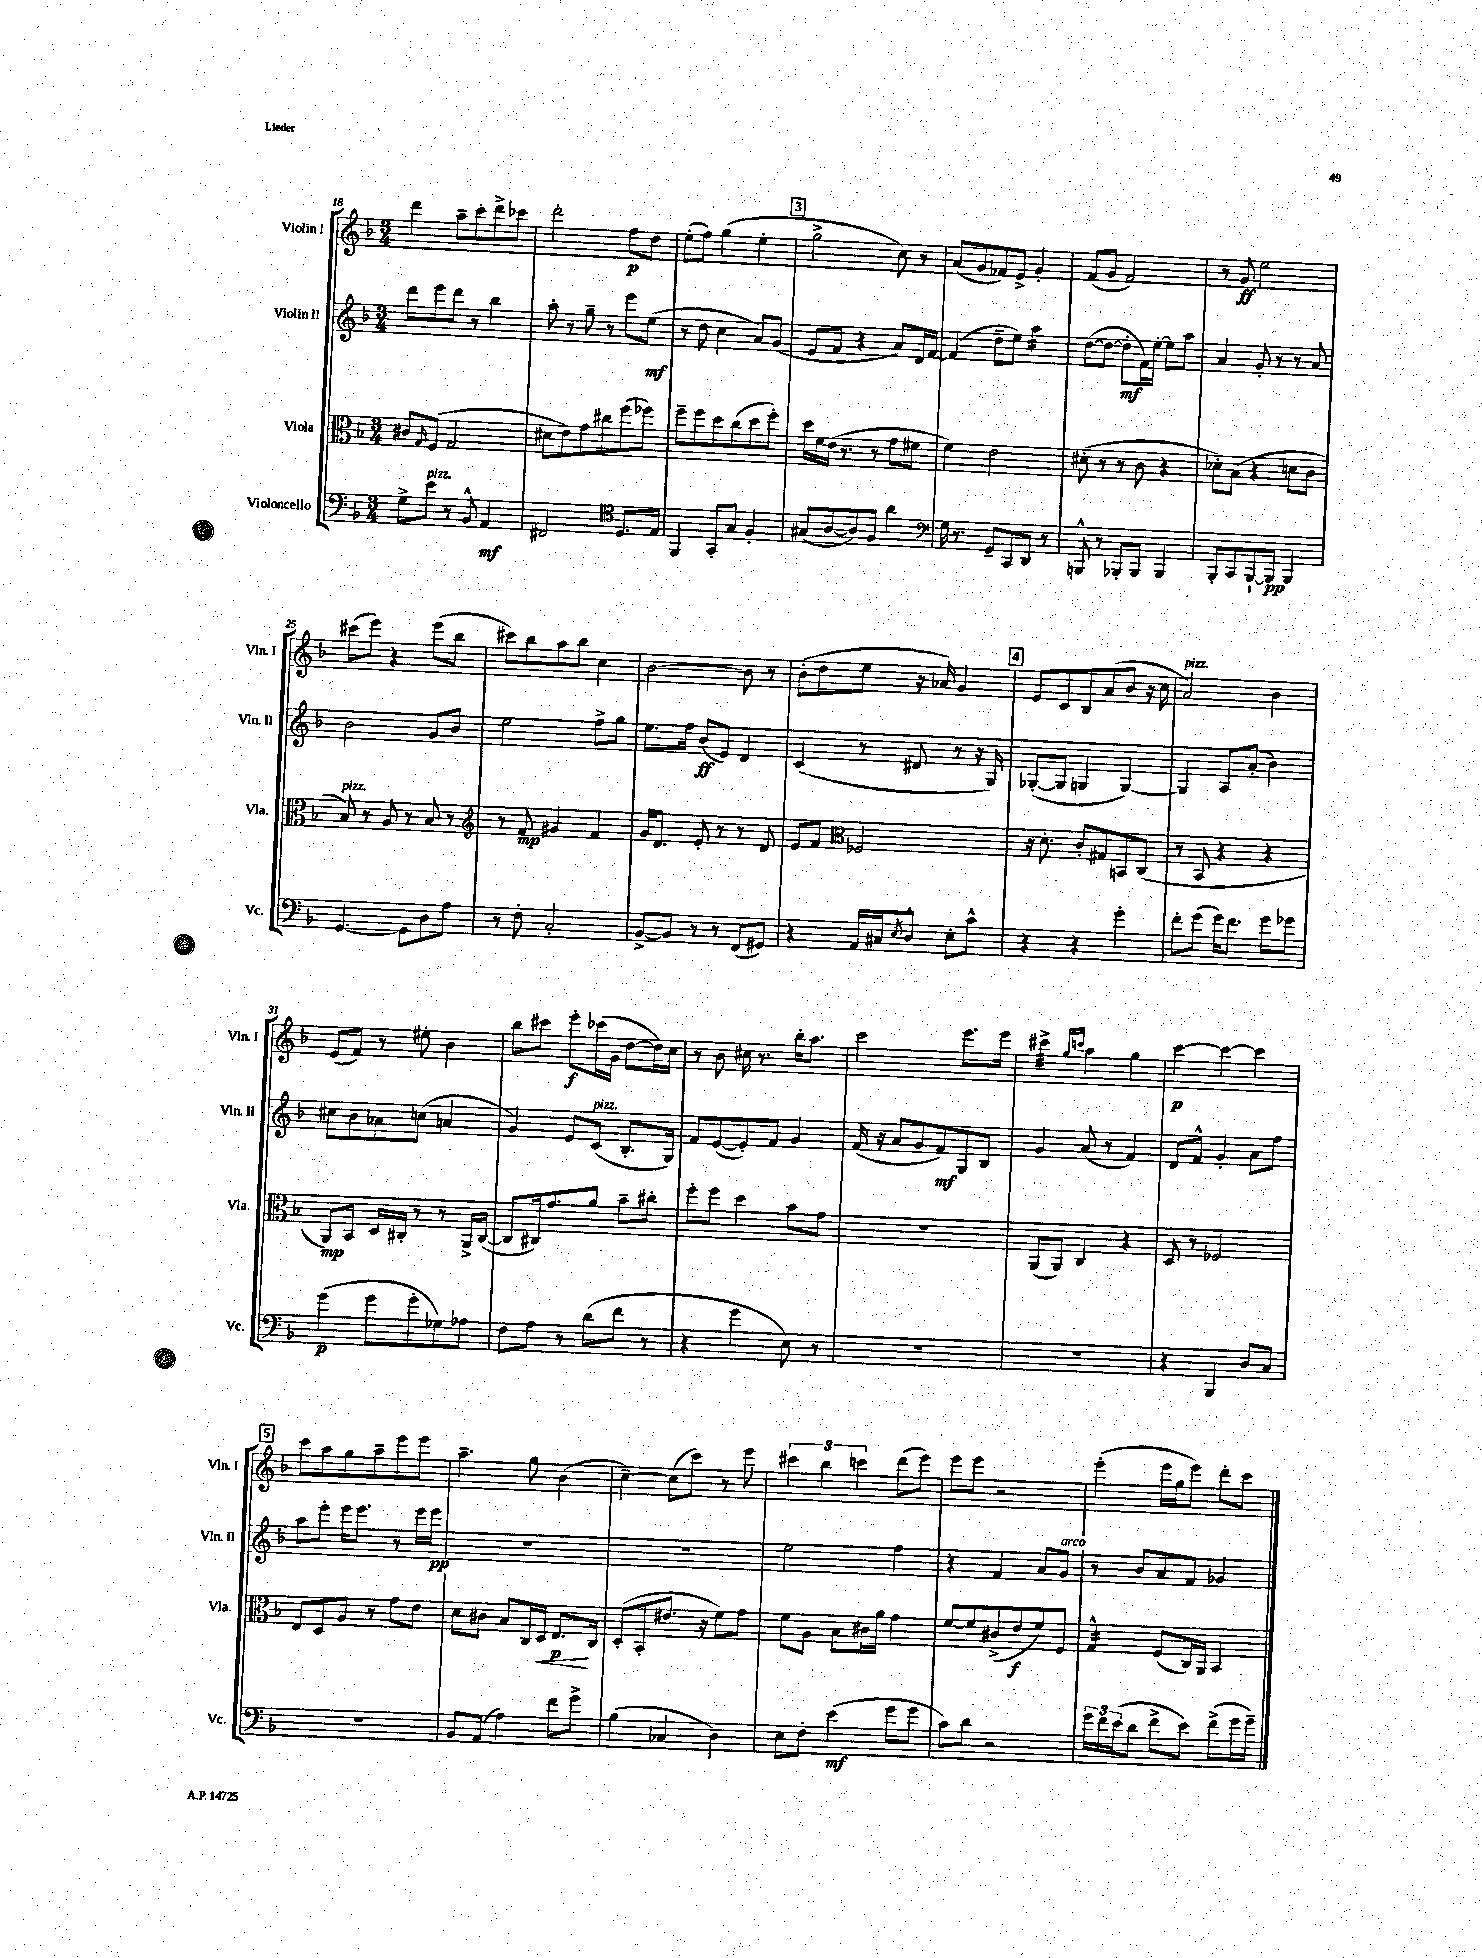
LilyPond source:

<<
\new StaffGroup <<
\new Staff = "s0" \with { instrumentName = "Violin I" shortInstrumentName = "Vln. I" } {
    \clef treble \key f \major \numericTimeSignature \time 3/4
    d'''4 a''8-- c'''8-. d'''8-> ces'''8 |
    d'''2-. f''8\p d''8 |
    e''8-.( f''8) g''4( e''4-. |
    \mark \markup { \box "3" } g''2-> c''8) r8 |
    a'8( g'8 fes'8) e'8-> g'4-. |
    f'8( g'8 f'2) |
    r8 g'8\ff e''2 |
    cis'''8( e'''8) r4 e'''8( bes''8 |
    cis'''8) bes''8 a''8 bes''8 c''4 |
    bes'2~ bes'8 r8 |
    bes'8-.( d''8 e''8 r16 aes'16) g'4 |
    \mark \markup { \box "4" } e'8 c'8 bes8 a'8( bes'8 r16 c''16 |
    a'2^\markup { \italic "pizz." }) bes'4 |
    e'8( f'8) r8 eis''8-. bes'4 |
    bes''8 cis'''8 e'''8-.\f ces'''16( g'16 d''8~ d''16) c''16 |
    r8 bes'8 cis''16 r8. bes''16-. a''8. |
    c'''2 e'''8. e'''16 |
    cis'''4:32-> \grace { g''16 c'''16 } a''4 g''4 |
    c'''4~\p c'''4~ c'''4 |
    \mark \markup { \box "5" } c'''8 a''8 g''8 a''8-- e'''8 e'''8 |
    a''4.-- g''8 bes'4( |
    c''4~--) c''8( c'''8) r8 e'''8 |
    \tuplet 3/2 { cis'''4 bes''4 c'''4 } d'''8( e'''8) |
    e'''8 e'''8 r2 |
    e'''4-.( e'''16 g''16 e'''8) d'''8-. c'''8 \bar "|." |
}
\new Staff = "s1" \with { instrumentName = "Violin II" shortInstrumentName = "Vln. II" } {
    \clef treble \key f \major \numericTimeSignature \time 3/4
    d'''8 e'''8 d'''8 r8 bes''4 |
    a''8-. r8 g''8-- r8 e'''8 e''8\mf( |
    r8 d''8 c''4 a'8) g'8( |
    \mark \markup { \box "3" } e'8 f'8 r4 a'8) d'16 f'16~ |
    f'4( d''8-- e''8) a''4:16 |
    d''8~( d''8~ d''8-.\mf f'16) e''16~-. e''8 a''8 |
    a'4 g'8-. r8 r8 a'8 |
    bes'2 g'8 bes'8 |
    e''2 f''8-> g''8 |
    e''8. f''16 bes'8\ff( e'8) d'4 |
    c'4( r8 dis'8 r8 r16 g16) |
    \mark \markup { \box "4" } ges8~-.( ges8 g4 g4~) |
    g4 a8 a'8-.( bes'4) |
    cis''8 bes'8 aes'8 c''8( a'4 |
    g'4) e'8 c'8^\markup { \italic "pizz." }( bes8.-. g16) |
    f'8 e'8~( e'8-.) f'8 g'4 |
    f'16( r16 a'8 g'8 f'8\mf) g8 bes8 |
    g'4 a'8( r8 f'4) |
    d'8 f'8-^ g'4-. a'8 f''8 |
    \mark \markup { \box "5" } a''8 e'''8-. e'''16 e'''8. r8 e'''16 e'''16\pp |
    R2. |
    R2. |
    e''2 f''4 |
    r4 f'4 a'8 g'8^\markup { \italic "arco" } |
    r8 bes'8 a'8 f'8 ges'4 \bar "|." |
}
\new Staff = "s2" \with { instrumentName = "Viola" shortInstrumentName = "Vla." } {
    \clef alto \key f \major \numericTimeSignature \time 3/4
    cis'8 \grace { g16 } f8( g2 |
    dis'8 e'8) g'8 cis''8 f''8( fes''8) |
    f''8-- f''8 d''8 c''8( d''8 f''8-.) |
    \mark \markup { \box "3" } d''16 f'16 e'16( r8. r8 g'8 fis'8 |
    f'4) e'2 |
    dis'8-.( r8 r8 c'8 r4 |
    des'8-.) bes8( r4 d'8 c'8 |
    bes8^\markup { \italic "pizz." }) r8 a8 r8 bes8 r8 |
    \clef treble r8 f'8\mp gis'4 f'4 |
    g'16 d'8. e'8-. r8 r8 d'8 |
    e'8 f'8 \clef alto fes2 |
    \mark \markup { \box "4" } r16 d'8.-. c'8-. gis8 b,8 c8( |
    r8 bes,8 r4 r4 |
    a,8\mp) bes,8 d16 cis16-. r8 r8 a,16-> cis16~( |
    cis8 cis16) g'8. a'8 bes'8-- cis''8-. |
    f''8-. f''8 d''4 bes'8 g'8 |
    R2. |
    a,8( a,8) c4 r4 |
    d8 r8 fes2 |
    \mark \markup { \box "5" } e8 d8 a8 r8 g'8 e'8 |
    d'8 cis'8 bes8 c16 d16\< e8.\p\! c16 |
    d8-.( bes,8-. eis'8. r16 f'8) g'8 |
    f'8 a8 bes8 cis'16 a'16 g'4 |
    f'8~ f'8 cis'8->( e'8\f f'8) f8 |
    g4:16-^ f8( c16) a,16 bes,4 \bar "|." |
}
\new Staff = "s3" \with { instrumentName = "Violoncello" shortInstrumentName = "Vc." } {
    \clef bass \key f \major \numericTimeSignature \time 3/4
    g8-> e'8^\markup { \italic "pizz." } r8 bes,8-^ a,4\mf |
    fis,2 \clef tenor d8. e16 |
    f,4 g,8-. g8 f4-. |
    \mark \markup { \box "3" } gis8( a8~ a8) f8 a'4 |
    \clef bass g16 r8. g,8-- c,8 d,8 r8 |
    b,,8-^ r8 bes,,8-. bes,,8 bes,,4 |
    bes,,8-. c,8 bes,,8~-! bes,,8\pp bes,,4 |
    g,4.~ g,8 d8 a8 |
    r8 f8-. c2-. |
    bes,8~-> bes,8 r8 r8 f,8( gis,8) |
    r4 a,16 cis16 \acciaccatura { e8 } d8-^ e8-. c'8-^ |
    \mark \markup { \box "4" } r4 r4 g'4-. |
    f'8-. g'8( g'16) f'8. g'8 ges'8 |
    g'4\p( g'8 g'8-. ges8) aes8 |
    f8 a8 r8 d'8( f'8 r8 |
    r4 g'4 e8) r8 |
    R2. |
    R2. |
    r4 bes,,4 d8 c8 |
    \mark \markup { \box "5" } R2. |
    bes,8 a,8( a4) f'8 g'8-> |
    bes4( ces4 d4) |
    e8 f8-. e'4\mf( g'8 g'8 |
    c'8) d'8 r2 |
    \tuplet 3/2 { g'16 f'16 e'16( } d'8 f'8-> e'8) f'8->( g'16 g'16--) \bar "|." |
}
>>
>>
\layout { \context { \Score currentBarNumber = #18 } }
